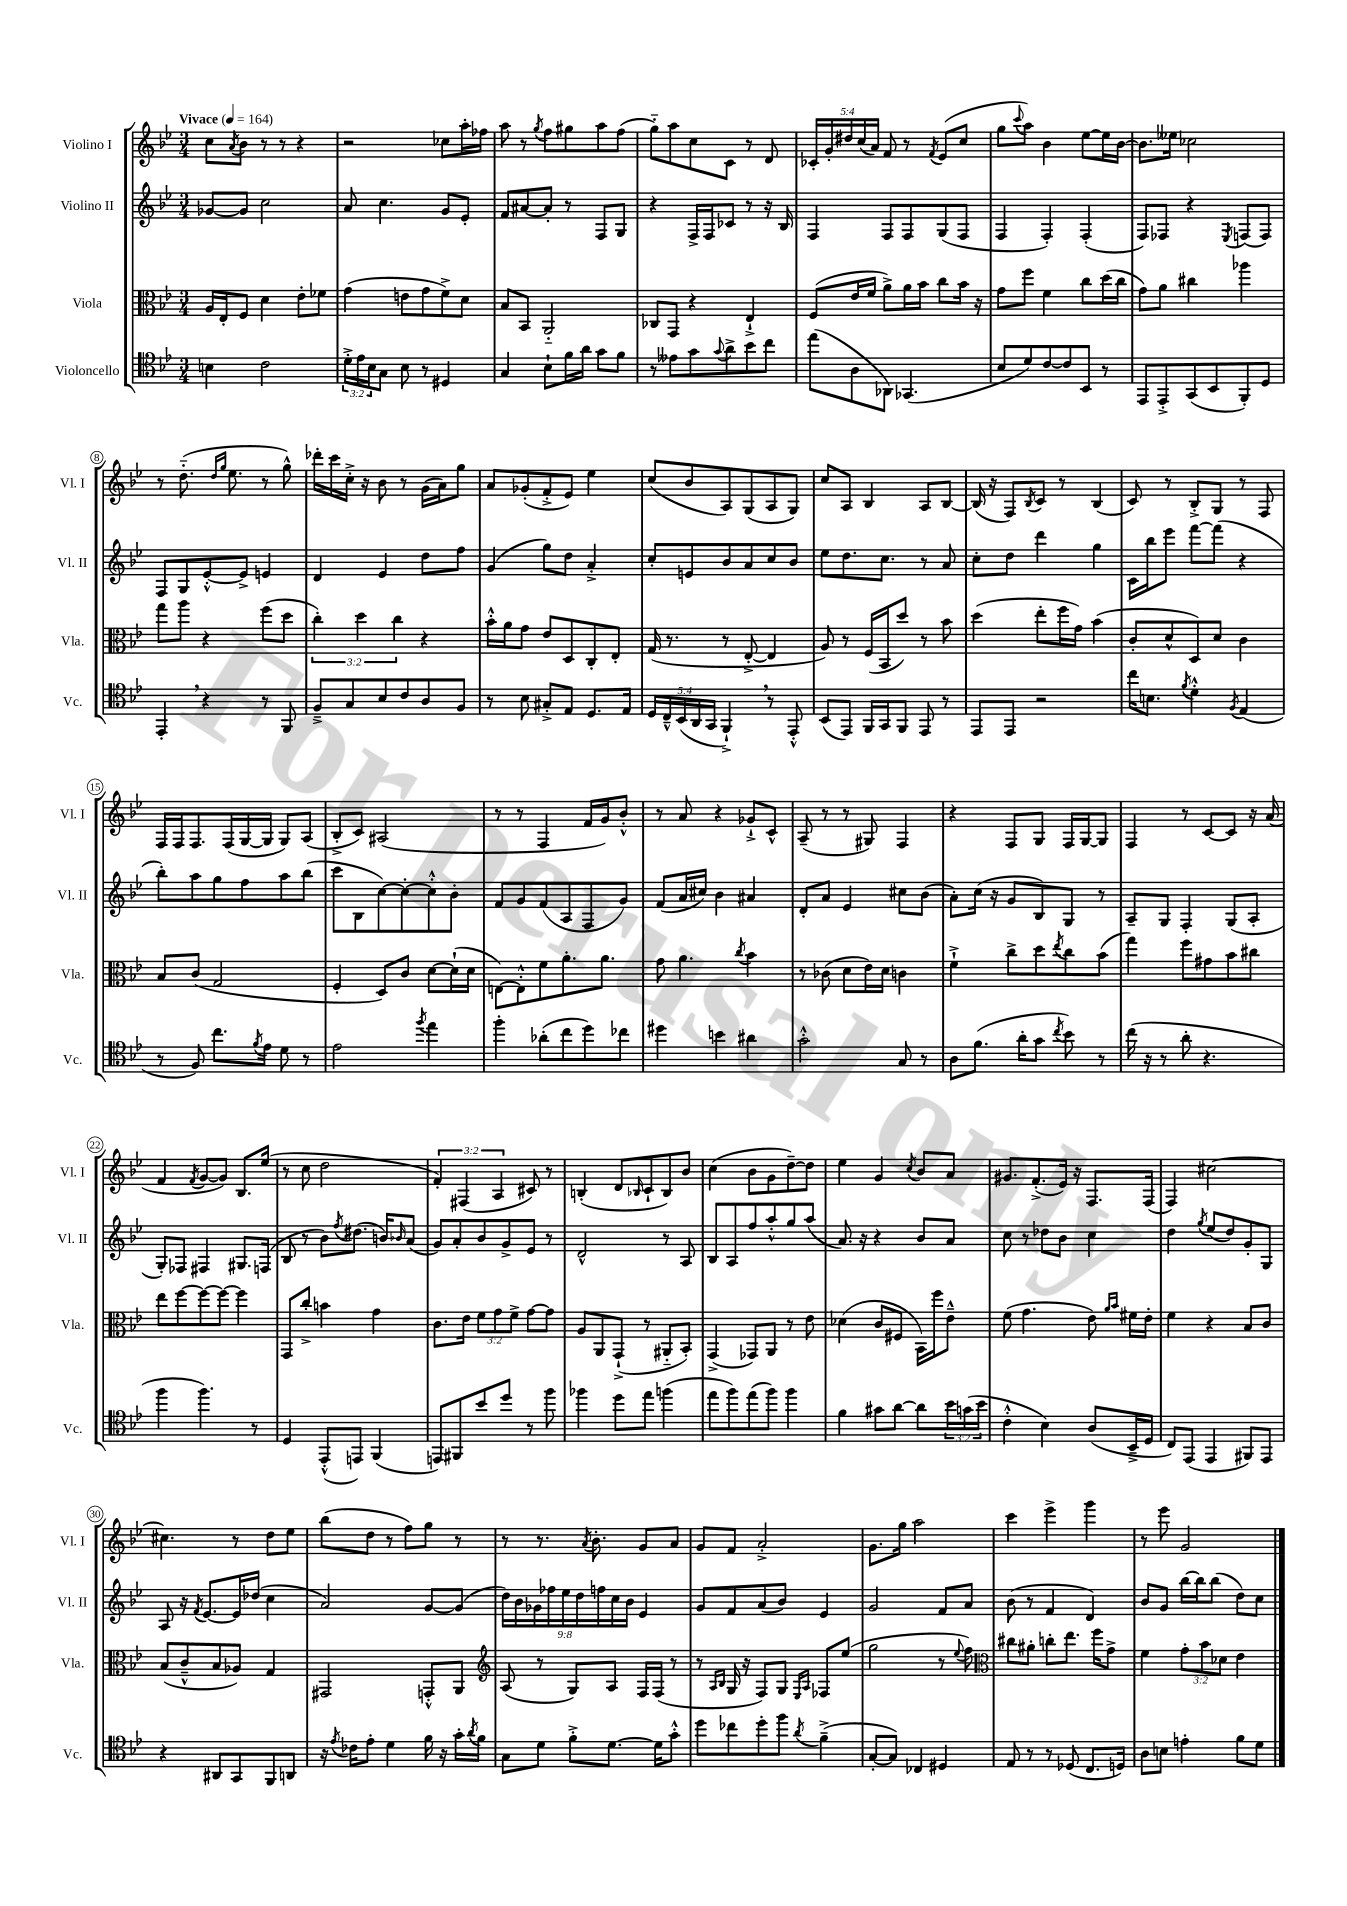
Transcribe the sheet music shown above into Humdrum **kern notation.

**kern	**kern	**kern	**kern
*staff4	*staff3	*staff2	*staff1
*clefC4	*clefC3	*clefG2	*clefG2
*k[b-e-]	*k[b-e-]	*k[b-e-]	*k[b-e-]
*M3/4	*M3/4	*M3/4	*M3/4
*MM164	*MM164	*MM164	*MM164
4B	16A	[8g-	8cc
.	16E-'	.	.
.	.	.	8qa
.	8F	8g-]	8b-
2c	4d	2cc	8r
.	.	.	8r
.	8e-'	.	4r
.	8f-	.	.
=	=	=	=
24d'^	(4g	8a	2r
24e-	.	.	.
24B-	.	.	.
8G	.	4.cc	.
8B-	8e	.	.
8r	8g	.	.
4D#	8f^)	8g	8cc-
.	8d	8e-'	16aa'
.	.	.	16ff-
=	=	=	=
4G	8B-	8f	8aa
.	8BB-	[8a#	8r
.	.	.	8qgg
8B-`	2AA'~	8a#']	8ff
16f	.	8r	8gg#
16a	.	.	.
8g	.	8F	8aa
8f	.	8G	(8ff
=	=	=	=
8r	8C-	4r	8gg'~)
8e--	8GG	.	8aa
8g	4r	16F^	8cc
.	.	16F	.
8qqg	.	.	.
8a^	.	8c-	8c
8b-	4E-`^	8r	8r
8cc	.	16r	8d
.	.	16B-	.
=	=	=	=
(8ee-	(8F	4F	20c-'
.	.	.	20g'
.	.	.	20dd#
8A	16e-	.	.
.	.	.	(20cc
.	16f	.	.
.	.	.	20a)
8AA-)	8a^)	8F	8f
(4.GG-	16a	8F	8r
.	16b-	.	.
.	.	.	8qf
.	8cc	(8G	(8e-
.	16b-	8F	8cc
.	16r	.	.
=	=	=	=
8B-	8g	4F	8gg
.	.	.	8qqccc
8d)	8ff	.	8aa)
[8c	4f	4F')	4b-
8c]	.	.	.
8BB-	8cc	(4F'	[8ee-
8r	(16dd	.	16ee-]
.	16cc	.	[16b-
=	=	=	=
8EE-	8g)	8F)	8.b-]
8EE-'^	8a	8F-	.
.	.	.	16ee--
(8GG	4cc#	4r	2cc-
8BB-	.	.	.
.	.	8qE-	.
8FF')	4aa-	(8F	.
8D	.	8F)	.
=	=	=	=
4EE-'	8gg	8F	8r
.	8aa	8G	(8.dd'~
4r	4r	[8e-'^^	.
.	.	.	16qqdd
.	.	.	16qqgg
.	.	.	8.ee-
.	.	8e-^]	.
8r	(8ff	4e	8r
8FF	8dd	.	8gg^^)
=	=	=	=
8F~^	6cc')	4d	16ddd-'
.	.	.	16ccc
8G	.	.	16cc'^
.	6dd	.	.
.	.	.	16r
8B-	.	4e-	8b-
.	6cc	.	.
8c	.	.	8r
8A	4r	8dd	(16g
.	.	.	16a)
8F	.	8ff	8gg
=	=	=	=
8r	16b-'^^	(4g	8a
.	16a	.	.
8B-	8g	.	(8g-'
8G#'^	8e-	8gg)	8f'^
8E-	8D	8dd	8e-)
8.D	8C'	4a'^	4ee-
.	8E-'	.	.
16E-	.	.	.
=	=	=	=
20D	(16G	8cc'	(8cc
20C~^^	.	.	.
.	8.r	.	.
(20BB-	.	.	.
.	.	8e	8b-
20AA	.	.	.
20GG	.	.	.
4FF`^)	8r	8b-	8A)
.	[8E-'^	8a	(8G
8r	4E-]	8cc	8A
8EE-'^^	.	8b-	8G)
=	=	=	=
(8BB-	8A)	8ee-	8cc
8EE-)	8r	8.dd	8A
16FF	(16F	.	4B-
16GG	16BB-	8.cc	.
8FF	8dd)	.	.
8EE-	8r	8r	8A
8r	8b-	8a	[8B-
=	=	=	=
8EE-	(4dd	8cc'	(16B-]
.	.	.	16r
8EE-	.	8dd	8F)
.	.	.	8qB-
2r	8ee-'	4ddd	8c
.	16ff	.	8r
.	16g)	.	.
.	(4b-	4gg	(4B-
=	=	=	=
16cc	8c'	16c	8c)
8.B	.	16bb-	.
.	8d^^	8eee-	8r
8qf	.	.	.
4d'^^	8D)	[8fff	8B-'^
.	8d	(8fff]	8G
8qF	.	.	.
(4E-	4c	4r	8r
.	.	.	8F
=	=	=	=
8r	8B-	8bb-')	16F
.	.	.	16F
8F)	(8c	8aa	8.F
8.cc	2G	8gg	.
.	.	.	(16F
.	.	8ff	[16G
8qf	.	.	.
16e-	.	.	16G]
8d	.	8aa	8G)
8r	.	(8bb-	(8A
=	=	=	=
2e-	4F'	8ccc	8B-'^
.	.	8B-	8c)
.	8D)	[8cc)	(2A#
.	8c	8cc'_	.
8qff	.	.	.
4ee-	[8d	8cc'^^]	.
.	(16d`]	8b-'	.
.	16d	.	.
=	=	=	=
4ff'	[8E)	8f	8r
.	8E'^^]	8g	8r
(8a-'	8f	(8f	4F
8cc	8.a'	8A	.
8dd)	.	8F	16f
.	8.a	.	16g)
8cc-	.	8g)	8b-'^^
=	=	=	=
4dd#	8g	(8f	8r
.	4.a	16a	8a
.	.	16cc#)	.
4b	.	4b-	4r
.	8qcc	.	.
4a#	4b-	4a#	8g-`^
.	.	.	8c^^
=	=	=	=
2g'^^	8r	8d'	(8A~
.	(8c-	8a	8r
.	8d	4e-	8r
.	16e-)	.	8G#)
.	16d	.	.
8G	4c	8cc#	4F
8r	.	(8b-	.
=	=	=	=
8A	4f`^	8a')	4r
(8.f	.	(16cc	.
.	.	16r	.
.	8cc^	8g	8F
16a'	.	.	.
8g	8dd	8B-)	8G
8qcc	8qee-	.	.
8b-)	8cc	8G	16F
.	.	.	[16G
8r	(8b-	8r	8G]
=	=	=	=
(16cc	4gg)	8A~	4F
16r	.	.	.
8r	.	8G	.
8a'	8ff	4F'	8r
4.r	8g#	.	[8c
.	8b-	(8G	8c]
.	8cc#	8A'	16r
.	.	.	(16a
=	=	=	=
4ff	8ee-	8G')	4f
.	[8ff	8F-	.
.	.	.	8qf
4.ff)	8ff_	4F#	[8g
.	8ff_	.	8g])
.	4ff]	8.G#	8.B-
8r	.	.	.
.	.	(16F	(16ee-
=	=	=	=
4D	8GG	8B-	8r
.	8cc'^	8r	8cc
(8EE-'^^	4b	8b-)	2dd
.	.	8qff	.
8EE)	.	(8.dd#	.
(4FF	4g	.	.
.	.	16b)	.
.	.	16qqb-	.
.	.	(8a	.
=	=	=	=
8EE)	8.c	8g)	6f')
8FF#	.	8a'	.
.	.	.	(6F#
.	16e-	.	.
8b-	12f	8b-	.
.	12g	.	6A
8dd	.	8g^	.
.	12f^	.	.
8r	[8g	8e-	8c#)
8ff	8g]	8r	8r
=	=	=	=
4ff-	8A	2d^^	(4B'
.	8AA	.	.
8dd	(8GG`^	.	8d
.	.	.	16qqB-
8ee-	8r	.	8c`
(4ff	8AA#'~	8r	8B-)
.	8BB-')	8A	8b-
=	=	=	=
8ee-	(4GG^	8B-	(4cc
8ff)	.	8A	.
(8ee-	8GG-)	8ff	8b-
8ff)	8AA	8aa'^^	8g
4ff	8r	8gg	[8dd~)
.	8e-	(8aa	8dd]
=	=	=	=
4f	(4d-	8.a)	4ee-
.	.	16r	.
8g#	8c	4r	4g
[8a	8F#	.	.
.	.	.	8qcc
8a]	16BB-)	8b-	8b-
.	16ff	.	.
24b-	8e-~^^	8a	8a
(24g	.	.	.
24b-	.	.	.
=	=	=	=
4c'^^	(8f	8cc	8.g#
.	4.g	8r	.
.	.	.	(8.f'^
4B-)	.	8dd-	.
.	.	8b-	16e-)
.	.	.	16r
(8A	8e-)	4cc	8.F
.	16qqa	.	.
.	16qqb-	.	.
16BB-~^	16f#	.	.
16D	16e-'	.	(16F
=	=	=	=
8C)	4f	4dd	4F)
(8EE-	.	.	.
.	.	8qgg	.
4EE-	4r	(8ee-	[2cc#
.	.	8dd)	.
8FF#)	8B-	8g'	.
8EE-	8c	8G	.
=	=	=	=
4r	(8B-	8A	4.cc#]
.	8c~^^	16r	.
.	.	8qf	.
.	.	[8.e-	.
8AA#	8B-	.	.
8GG	8A-)	16e-]	8r
.	.	(16dd-	.
8FF	4G	4cc	8dd
8AA	.	.	8ee-
=	=	=	=
16r	2GG#	2a)	(8bb-
8qe-	.	.	.
16c-	.	.	.
8e-'	.	.	8dd
4d	.	.	8r
.	.	.	8ff)
16f	8GG'^^	[8g	8gg
16r	.	.	.
16g'	8AA	(8g]	8r
8qa	.	.	.
16f	.	.	.
=	=	=	=
*	*clefG2	*	*
8G	(8A	18dd)	8r
.	.	18b-	.
.	.	18g-	.
8d	8r	.	8.r
.	.	18ff-	.
.	.	18ee-	.
8f'^	8G)	.	.
.	.	18dd	.
.	.	.	8qa
.	.	.	8.b-'
.	.	18ff	.
[8.d	8A	.	.
.	.	18cc	.
.	.	18b-	.
.	16F	4e-	8g
16d]	(16F	.	.
8g'^^	8r	.	8a
=	=	=	=
8dd	8r	8g	8g
.	16qqA	.	.
.	16qqB-	.	.
8cc-	16G	8f	8f
.	16r	.	.
8dd'	8F)	(8a	2a'^
8ff	8G	8b-)	.
.	16qqE-	.	.
8qa	16qqA	.	.
(4f~^	8F-	4e-	.
.	(8ee-	.	.
=	=	=	=
[8G'	2gg	2g	8.g
8G])	.	.	.
.	.	.	16gg
4C-	.	.	2aa
4D#	8r	8f	.
.	8qqee-	.	.
.	8ff)	8a	.
=	=	=	=
*	*clefC3	*	*
8E-	8cc#	(8b-	4ccc
8r	8a#'	8r	.
8r	8cc'	4f	4eee-^
(8D-	8.ee-	.	.
8.C	.	4d)	4ggg
.	16ff	.	.
.	8g^	.	.
16D)	.	.	.
=	=	=	=
8A	4f	8b-	8r
8B	.	8g	8eee-
4e'	12g'	[16bb-	2g
.	.	16bb-]	.
.	12b-	.	.
.	.	(8bb-	.
.	12d-	.	.
8f	4e-	8dd)	.
8d	.	8cc	.
==	==	==	==
*-	*-	*-	*-
